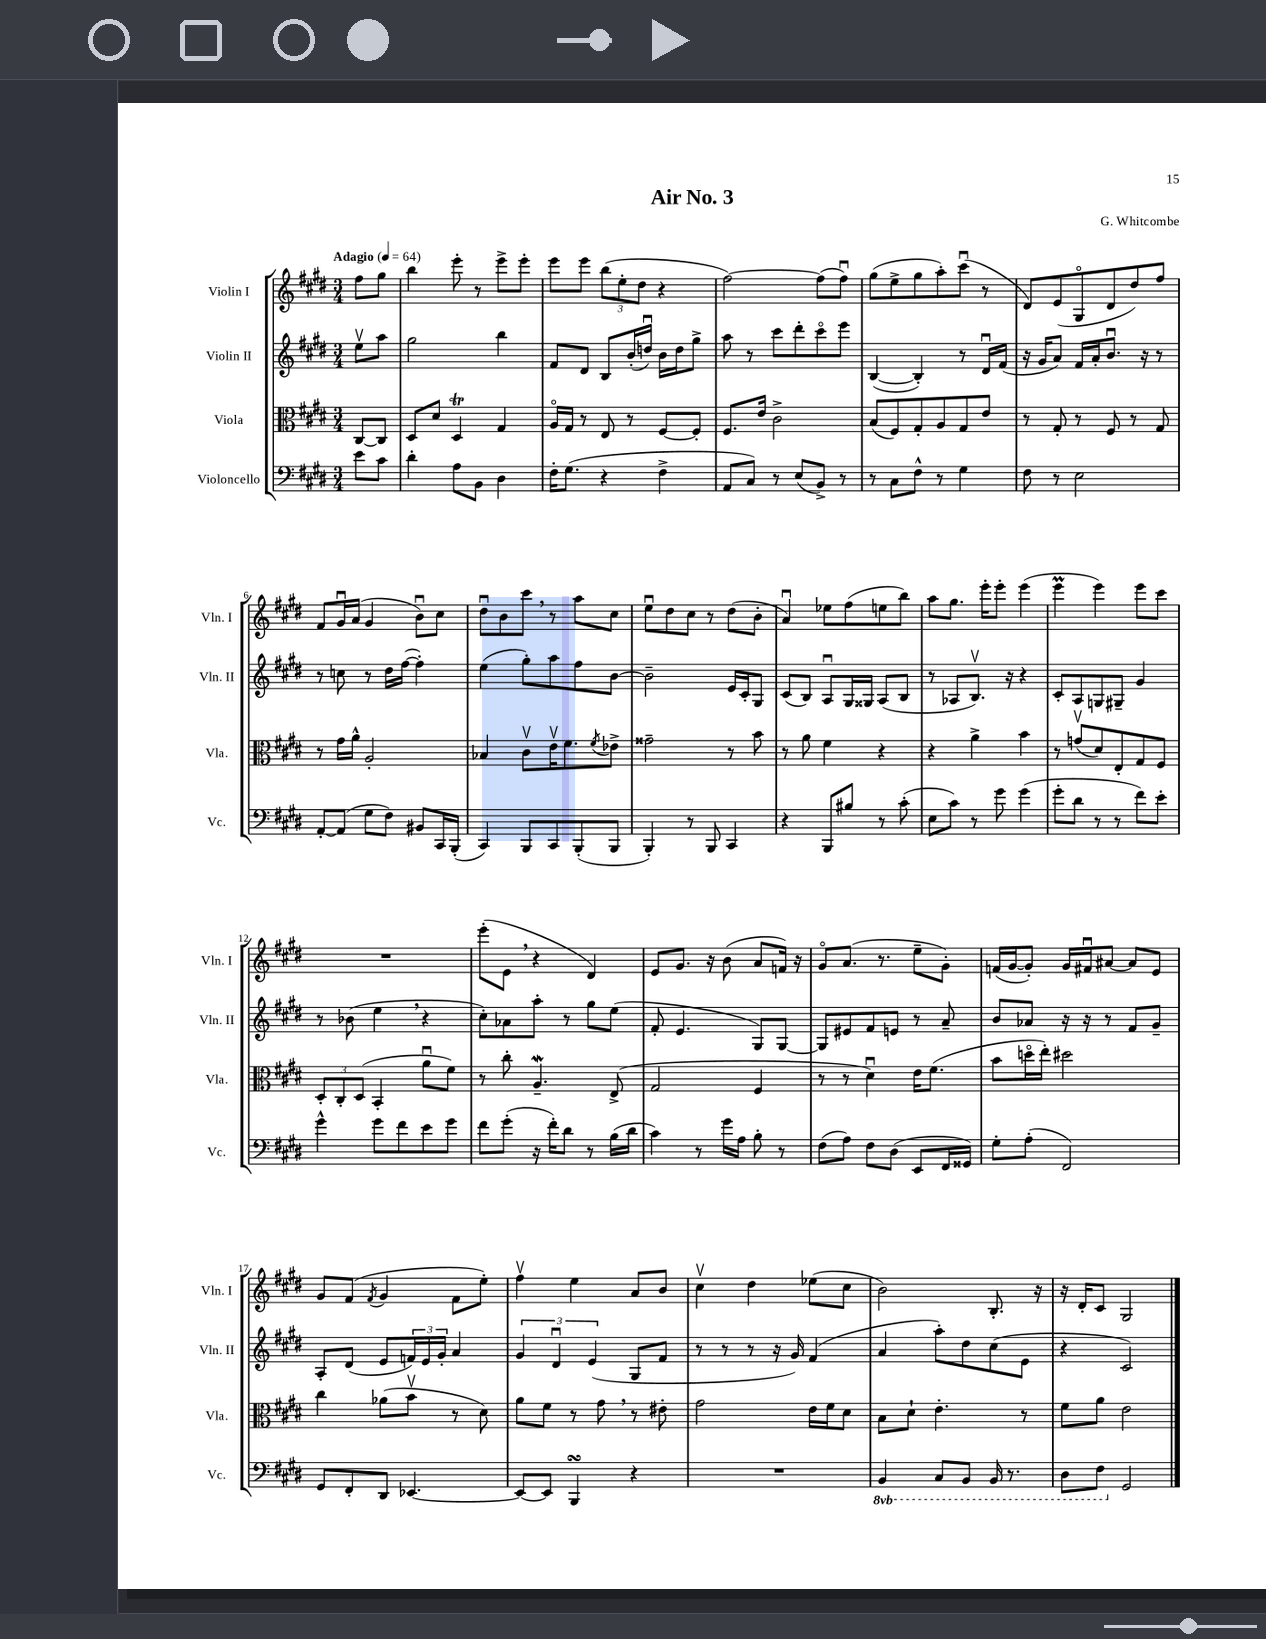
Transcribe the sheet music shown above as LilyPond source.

\header { title = "Air No. 3" composer = "G. Whitcombe" }
<<
\new StaffGroup <<
\new Staff = "s0" \with { instrumentName = "Violin I" shortInstrumentName = "Vln. I" } {
    \clef treble \key e \major \numericTimeSignature \time 3/4 \partial 4 \tempo "Adagio" 4 = 64
    fis''8 gis''8 |
    b''4 e'''8-. r8 e'''8-> e'''8-. |
    e'''8 e'''8 \tuplet 3/2 { b''8( e''8-. dis''8 } r4 |
    fis''2~) fis''8( fis''8\downbow) |
    gis''8( e''8-> gis''8 a''8-.) cis'''8\downbow( r8 |
    dis'8) e'8( gis8\flageolet dis'8 dis''8) fis''8 |
    fis'8 gis'16\downbow a'16( gis'4 b'8\downbow) cis''8 |
    dis''8\downbow b'8 cis'''8 \breathe r8 a''8 cis''8 |
    e''8\downbow dis''8 cis''8 r8 dis''8( b'8-. |
    a'4\downbow) ees''8 fis''8( e''8 b''8) |
    a''8 gis''8. e'''16-. e'''8-. e'''4( |
    e'''4\prall e'''4) e'''8 cis'''8 |
    R2. |
    e'''8-.( e'8 \breathe r4 dis'4) |
    e'8 gis'8. r16 b'8( a'8 f'16) r16 |
    gis'8\flageolet a'8.( r8. e''8-- gis'8-.) |
    f'16( gis'16~ gis'8-.) gis'16 fis'16\downbow ais'8~ ais'8 e'8 |
    gis'8 fis'8( \acciaccatura { fis'8 } gis'4 fis'8 e''8-.) |
    fis''4\upbow e''4 a'8 b'8 |
    cis''4\upbow dis''4 ees''8( cis''8 |
    b'2) b8.-. r16 |
    r16 dis'16-. cis'8 gis2 \bar "|." |
}
\new Staff = "s1" \with { instrumentName = "Violin II" shortInstrumentName = "Vln. II" } {
    \clef treble \key e \major \numericTimeSignature \time 3/4 \partial 4
    e''8\upbow a''8 |
    gis''2 b''4 |
    fis'8 dis'8 b8 b'16-.( d''16\downbow) b'16 d''16 gis''8-> |
    a''8 r8 cis'''8 dis'''8-. cis'''8\flageolet e'''8 |
    b4~( b4-.) r8 dis'16\downbow fis'16( |
    r16 gis'16 a'8) fis'16 a'16-. b'8.\downbow r16 r8 |
    r8 c''8 r8 dis''16 fis''16~( fis''4-.) |
    e''4( gis''8-.) a''8 fis''8 b'8~ |
    b'2-- e'16 cis'16-. gis8 |
    cis'8( b8) a8\downbow gis16 gisis16 a8( b8 |
    r8 aes8 b8.\upbow) r16 r4 |
    cis'8-. a8 g8 gis8-- gis'4 |
    r8 bes'8( e''4 \breathe r4 |
    cis''8-.) aes'8 a''8-. r8 gis''8 e''8( |
    fis'8-. e'4. gis8) gis8~ |
    gis8 eis'8 fis'8 e'8 r8 a'8-- |
    b'8 aes'8 r16 r16 r8 fis'8 gis'8-- |
    a8-. dis'8( e'8 \tuplet 3/2 { f'16) e'16 gis'16-. } a'4 |
    \tuplet 3/2 { gis'4 dis'4\downbow e'4( } gis8 fis'8 |
    r8 r8 r8 r16 gis'16) fis'4( |
    a'4 a''8-.) dis''8 cis''8( e'8 |
    r4 cis'2) \bar "|." |
}
\new Staff = "s2" \with { instrumentName = "Viola" shortInstrumentName = "Vla." } {
    \clef alto \key e \major \numericTimeSignature \time 3/4 \partial 4
    cis8~ cis8 |
    dis8 dis'8 dis4\trill gis4 |
    a16\flageolet gis16 r8 e8 r8 fis8~ fis8-. |
    fis8. e'16 cis'2-> |
    b8( fis8) gis8-. a8 gis8 e'8 |
    r8 gis8-. r8 fis8 r8 gis8 |
    r8 gis'16 a'16-^ a2-. |
    bes4 cis'8\upbow e'16\upbow fis'8. \acciaccatura { fis'8 } ees'8-> |
    gisis'2-- r8 b'8 |
    r8 a'8 fis'4 r4 |
    r4 a'4-> b'4 |
    r8 g'8\upbow( dis'8) e8-. gis8 fis8 |
    \tuplet 3/2 { dis8-. cis8-. dis8( } b,4-. a'8\downbow fis'8) |
    r8 cis''8-. a4.--\mordent e8->( |
    gis2 fis4 |
    r8 r8 dis'4\downbow) e'16 fis'8.( |
    b'8 d''16\flageolet e''16-.) dis''2 |
    cis''4 aes'8( b'8\upbow r8 dis'8) |
    a'8 fis'8 r8 gis'8 \breathe r8 eis'8-. |
    gis'2 e'16 fis'16 dis'8 |
    b8 dis'8-! e'4.-. r8 |
    fis'8 a'8 e'2 \bar "|." |
}
\new Staff = "s3" \with { instrumentName = "Violoncello" shortInstrumentName = "Vc." } {
    \clef bass \key e \major \numericTimeSignature \time 3/4 \set Staff.ottavationMarkups = #ottavation-simple-ordinals \partial 4
    e'8 cis'8 |
    dis'4-. a8 b,8 dis4 |
    fis16-. gis8.( r4 fis4-> |
    a,8 cis8) r8 e8( b,8->) r8 |
    r8 cis8 fis8-^ r8 gis4 |
    fis8 r8 e2 |
    a,8~-. a,8( gis8 fis8) bis,8 cis,16 b,,16-.( |
    cis,4) b,,8 cis,8 b,,8-.( b,,8 |
    b,,4-.) r8 b,,8 cis,4 |
    r4 b,,8 bis8 r8 cis'8-.( |
    e8 cis'8) r8 gis'8 gis'4( |
    gis'8-. dis'8 r8 r8 fis'8) e'8-. |
    gis'4-^ gis'8 fis'8 e'8 gis'8 |
    fis'8 gis'8-.( r16 fis'16-.) dis'8 r8 b16( dis'16 |
    cis'4) r8 gis'16 a16 b8-. r8 |
    fis8( a8) fis8 dis8( e,8 fis,16 gisis,16) |
    gis8-. a8-.( fis,2) |
    gis,8 fis,8-. dis,8 ees,4.~ |
    ees,8~ ees,8 b,,4\turn r4 |
    R2. |
    \ottava #-1 b,,4 cis,8 b,,8 b,,16 r8. |
    dis,8 fis,8 \ottava #0 gis,2 \bar "|." |
}
>>
>>
